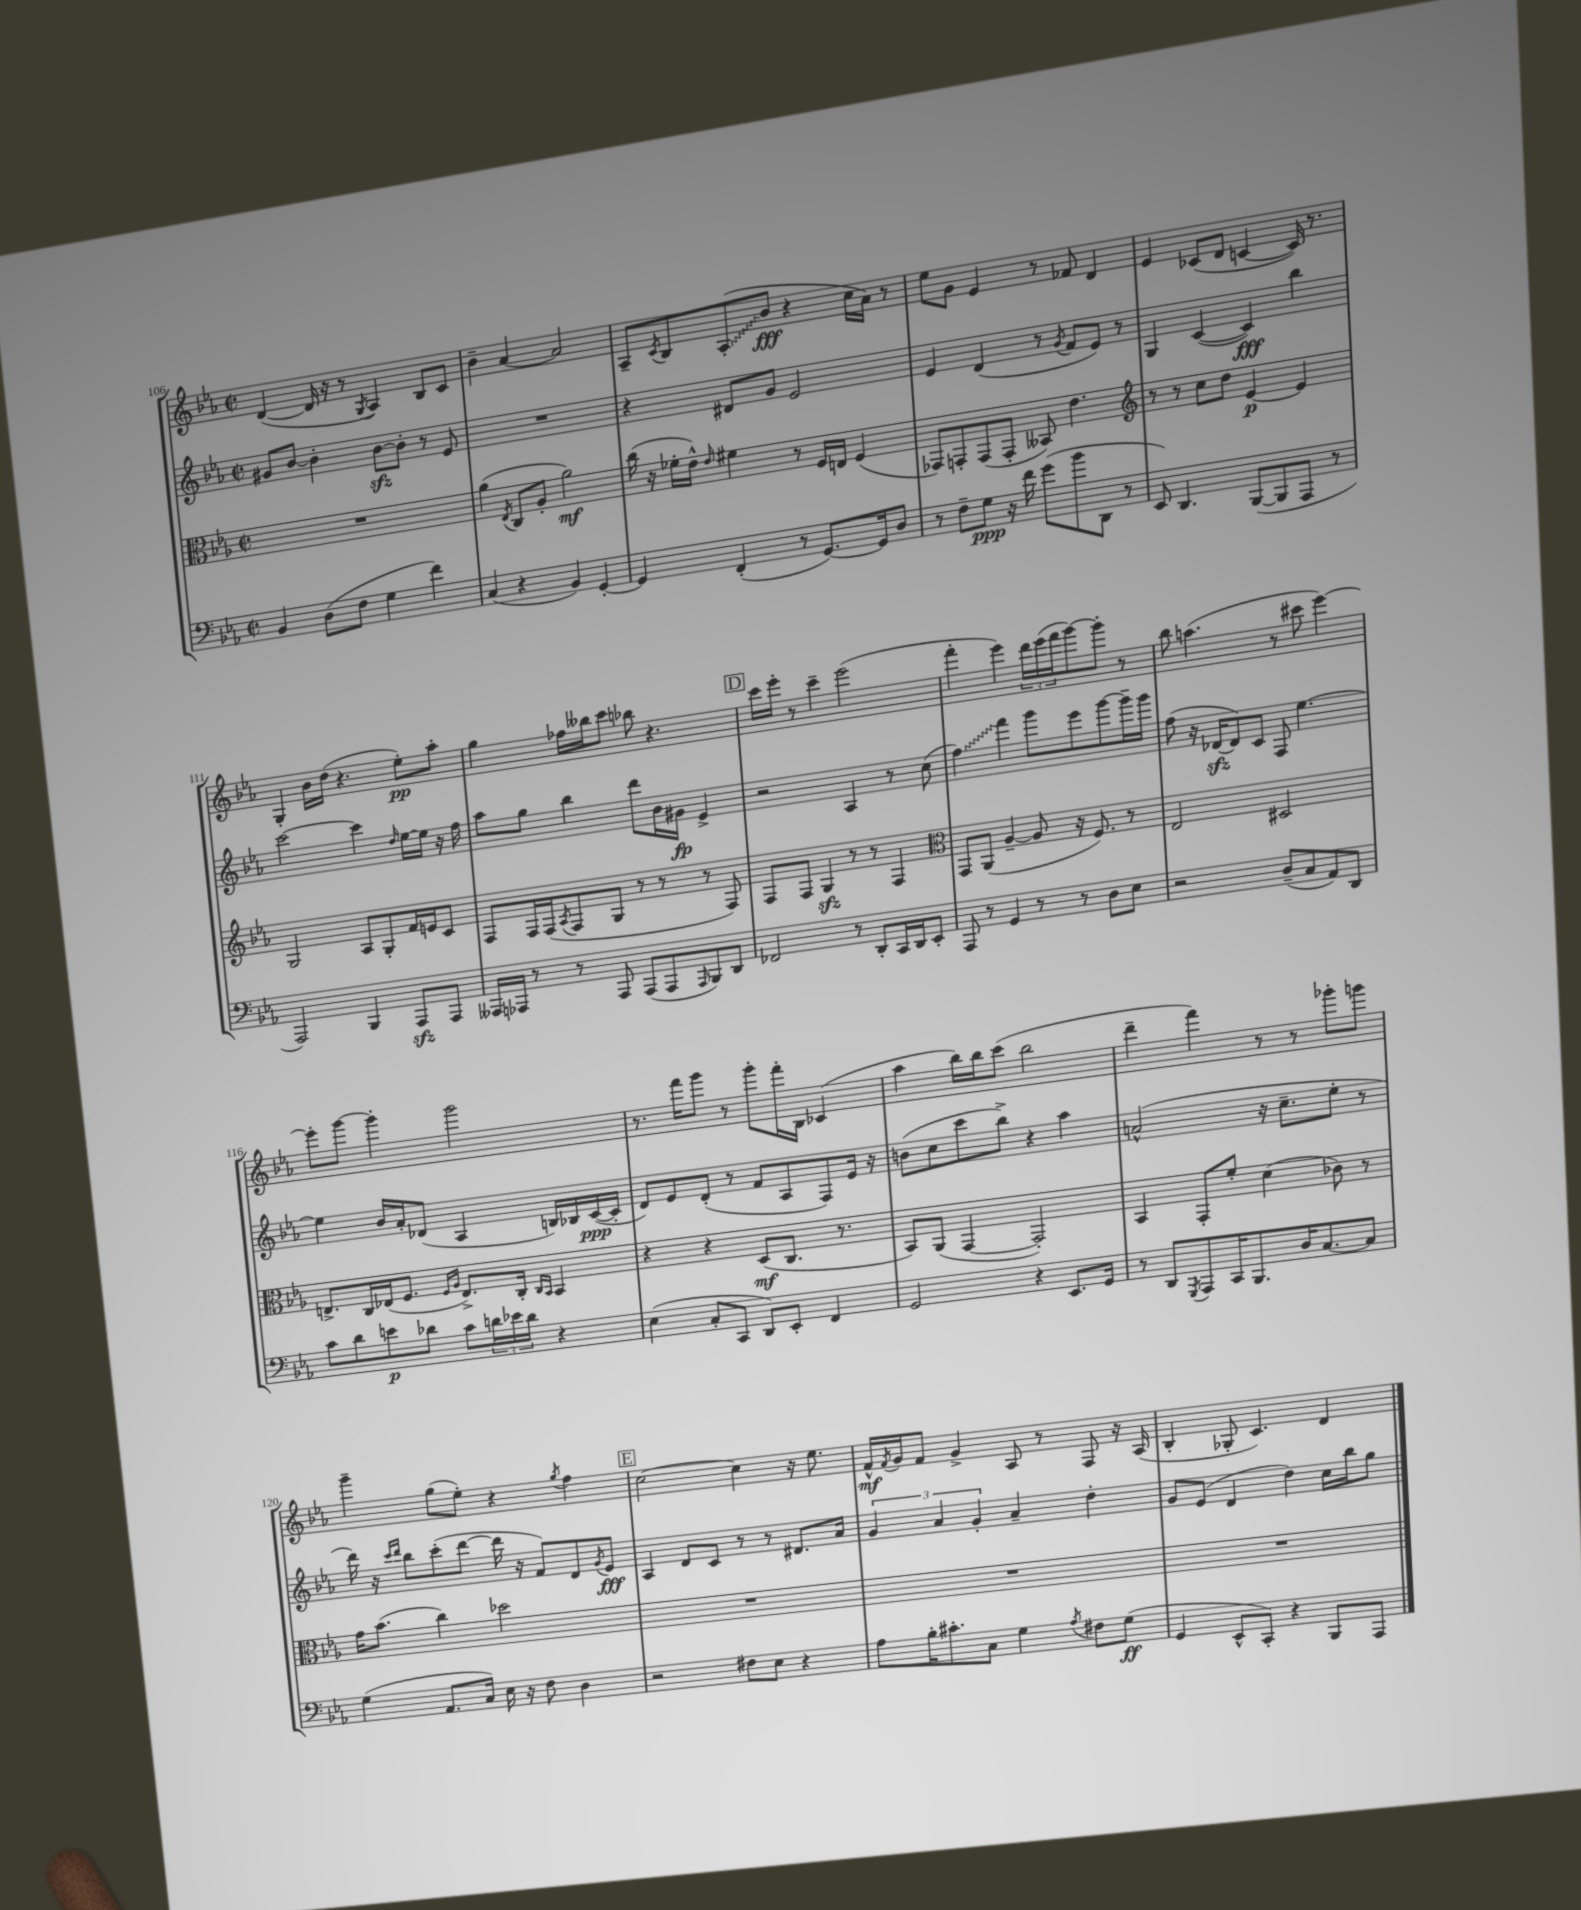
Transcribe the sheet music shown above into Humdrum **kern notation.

**kern	**kern	**kern	**kern
*staff4	*staff3	*staff2	*staff1
*clefF4	*clefC3	*clefG2	*clefG2
*k[b-e-a-]	*k[b-e-a-]	*k[b-e-a-]	*k[b-e-a-]
*M2/2	*M2/2	*M2/2	*M2/2
*met(c|)	*met(c|)	*met(c|)	*met(c|)
4BB-/	1r	8g#/L	([4d/
.	.	[8b-/J	.
(8D\L	.	4b-'\]	16d/]
.	.	.	16r
8F\J	.	.	8r
.	.	.	8qG/
4G\	.	[8b-\L	4A-/)
.	.	8b-'\]J	.
4f\)	.	8r	8B-/L
.	.	8e-/	8c/J
=	=	=	=
(4C/	(4a-\	1r	4b-~\
.	8qE-/	.	.
4r	8C/L	.	[4a-/
.	8A-'/J	.	.
4BB-/)	2a-\)	.	2a-/]
[4GG'/	.	.	.
=	=	=	=
4GG/]	(16cc\	4r	8A-~/L
.	16r	.	.
.	.	.	8qc/
.	16f-'\LL	.	8B-/
.	16e-^^\JJ)	.	.
.	16qqe-/	.	.
(4FF'/	4f#\	8d#/L	(8A-'/
.	.	8g/J	8b-/J
8r	8r	2e-/	4r
[8.GG/L)	16F/LL	.	.
.	16E/JJ	.	.
.	(4F/	.	16cc\LL
16GG/]k	.	.	16a-\JJ)
8D/J	.	.	8r
=	=	=	=
8r	8GG-/L)	4e-/	8ee-\L
8F~\L	8GG'/	.	8g\J
8G\J	(8GG/	(4d/	4e-/
16r	8GG'/J	.	.
16f\	.	.	.
(8g\L	8BB--/)	8r	8r
.	.	8qg/	.
8b-\	4.e-\	8f/L	8f-/
8DD\J	.	8e-/J)	4d/
8r	.	8r	.
=	=	=	=
*	*clefG2	*	*
8EE-/)	8r	4G/	4e-/
4.DD/	8r	.	.
.	8cc\L	([4c/	(8c-/L
.	8dd\J	.	8d/J
([8BBB-/L	[4e-/	4c/])	[4c/
8BBB-/]	.	.	.
8AAA-/J	4e-/]	4bb-\	16c/])
.	.	.	8.r
8r	.	.	.
=	=	=	=
2AAA-/)	2G/	[2ccc\	4G'/
.	.	.	16b-\LL
.	.	.	(16dd\JJ
.	.	.	4.r
4BBB-/	8A-/L	4ccc\]	.
.	8G'/	.	.
.	.	16qqdd/	.
8AAA-/L	16f/L	[16ee-\LL	8ee-'\L)
.	16e/J	16ee-\]JJ	.
8AAA-/J	8c/J	16r	8aa-'\J
.	.	16ff\	.
=	=	=	=
16AAA--/LL	8F/L	8aa-\L	4gg\
16AAA-/JJ	.	.	.
8r	16F/L	8gg\J	.
.	(16F/J	.	.
.	8qA-/	.	.
8r	8F/	4bb-\	16ff-\LL
.	.	.	16bb--\J
8AAA-/	8G/J	.	8ccc\J
(8AAA-/L	8r	8ddd\L	8bb-\
8AAA-/	8r	16b-\L	4.r
.	.	16g#\JJ	.
16qqAAA-/	.	.	.
8BBB-/)	8r	4e-^/	.
8DD/J	8F/)	.	.
=	=	=	=
2FF-/	8F/L	2r	16ccc\LL
.	.	.	16eee-'\JJ
.	8F/J	.	8r
.	4G/	.	4ccc~\
8r	8r	4A-/	(2eee-\
8DD'/L	8r	.	.
16CC/L	4F/	8r	.
16DD/J	.	.	.
8EE-'/J	.	(8cc\	.
=	=	=	=
*	*clefC3	*	*
8AAA-/	8GG/L	4ff\)	4fff'\
8r	(8AA-/J	.	.
4GG/	[4A-~/	4fff\	4eee-\)
8r	8A-/]	8ggg\L	24ddd\LL
.	.	.	(24eee-\
.	.	.	24fff\J
8r	16r	8eee-\	[8ggg\)
.	8.F/)	.	.
8D\L	.	[8ggg\	8ggg'\]J
8E-\J	8r	16ggg~\]L	8r
.	.	16ggg\JJ	.
=	=	=	=
2r	2E-/	(8ff\	8bb-\
.	.	16r	(4.aa\
.	.	[16d-/LK	.
.	.	8d-/])	.
.	.	8c/J	.
(8D~/L	2D#/	8F/	8r
8C/	.	[4.ee-\	8ccc#\
8AA-/)	.	.	[4eee-\)
8DD/J	.	.	.
=	=	=	=
8c\L	8.E^/L	4ee-\]	8eee-'\]L
8d\	.	.	[8ggg\J
.	16C/L	.	.
8e\	(16E-/J	16b-/LL	4ggg'\]
.	8.F/J	16a-'/J	.
8d-\J	.	(8d-/J	.
.	16qqF/LL	.	.
.	16qqA-/JJ	.	.
8c\L	8.E-^/L)	4A-/	2ggg\
24d\L	.	.	.
24e-\	.	.	.
.	16C'/Jk	.	.
24d\JJ	.	.	.
.	16qqC/LL	.	.
.	16qqBB-/JJ	.	.
4r	4BB-/	16B/LL)	.
.	.	16B-/	.
.	.	([16c/	.
.	.	16c'/]JJ	.
=	=	=	=
(4E-\	4r	8d/L)	8.r
.	.	8e-/	.
.	.	.	16fff\LK
8C'/L	4r	(8d'/J	8ggg\J
8CC/J	.	8r	8r
8DD/L)	(8D/L	8f/L	8ggg'\L
8EE-'/J	8.C/J	8A-/	16fff'\L
.	.	.	16B-\JJ
4FF/	.	8F/)	(4c-/
.	8.r	.	.
.	.	16e-/Jk	.
.	.	16r	.
=	=	=	=
2GG/	8BB-/L)	(8b\L	4aa-\
.	(8AA-/J	8cc\	.
.	[4GG/	8ccc\	16bb-\LL)
.	.	.	16bb-\J
.	.	8bb-^\J)	(8ccc\J
4r	2GG'/])	4r	2bb-\
8.EE-/L	.	4aa-\	.
16GG/Jk	.	.	.
=	=	=	=
8r	4BB-/	(2a^^/	4ddd~\
8DD/L	.	.	.
8qGGG/	.	.	.
8AAA-/	8GG'/L	.	4fff\)
16CC/K	8f'/J	.	.
8.BBB-/	.	.	.
.	(4d\	16r	8r
.	.	8.cc~\L	.
16D/K	.	.	8r
[8.C/	.	.	.
.	8c-\)	8ee-'\J	8ggg-'\L
8C/]J	8r	8r	8ggg\J
=	=	=	=
(4G\	16g\LK	16ddd\)	4ggg~\
.	(8.b-\J	16r	.
.	.	16qqccc/LL	.
.	.	16qqddd/JJ	.
.	.	8bb-\L	.
8.AA-/L	4cc\)	(8ccc'\	(8gg\L
.	.	[8ddd\J	8ee-'\J)
16C/Jk)	.	.	.
16E-\	2dd-\	16ddd\]	4r
16r	.	16r	.
8F\	.	8f/L)	.
.	.	.	8qgg/
4D\	.	8d/	4ff\
.	.	8qg/	.
.	.	8e-/J	.
=	=	=	=
2r	1r	4A-/	[2cc\
.	.	8d/L	.
.	.	8c/J	.
8F#\L	.	8r	4cc\]
8E-\J	.	8r	.
4r	.	8.d#/L	16r
.	.	.	8.ee-\
.	.	16a-/Jk	.
=	=	=	=
8A-\L	1r	6g/	16f^^/LL
.	.	.	8qf/
.	.	.	16g/J
16B-'\K	.	.	8f/J
.	.	6a-/	.
8.c#'\	.	.	.
.	.	.	4g^/
.	.	6g'/	.
8C\J	.	.	.
4G\	.	4a-~/	8A-/
.	.	.	8r
8qA-/	.	.	.
8F#\L	.	4dd'\	8F/
(8G\J	.	.	16r
.	.	.	(16A-/
=	=	=	=
4GG/	1r	8g/L	4B-'/
.	.	(8e-/J	.
8EE-^^/L	.	4d/	8G-'/
8CC'/J)	.	.	4.c/)
4r	.	4dd\)	.
8BBB-/L	.	16cc\LL	4d/
.	.	16bb-\J	.
8AAA-/J	.	8gg\J	.
==	==	==	==
*-	*-	*-	*-
